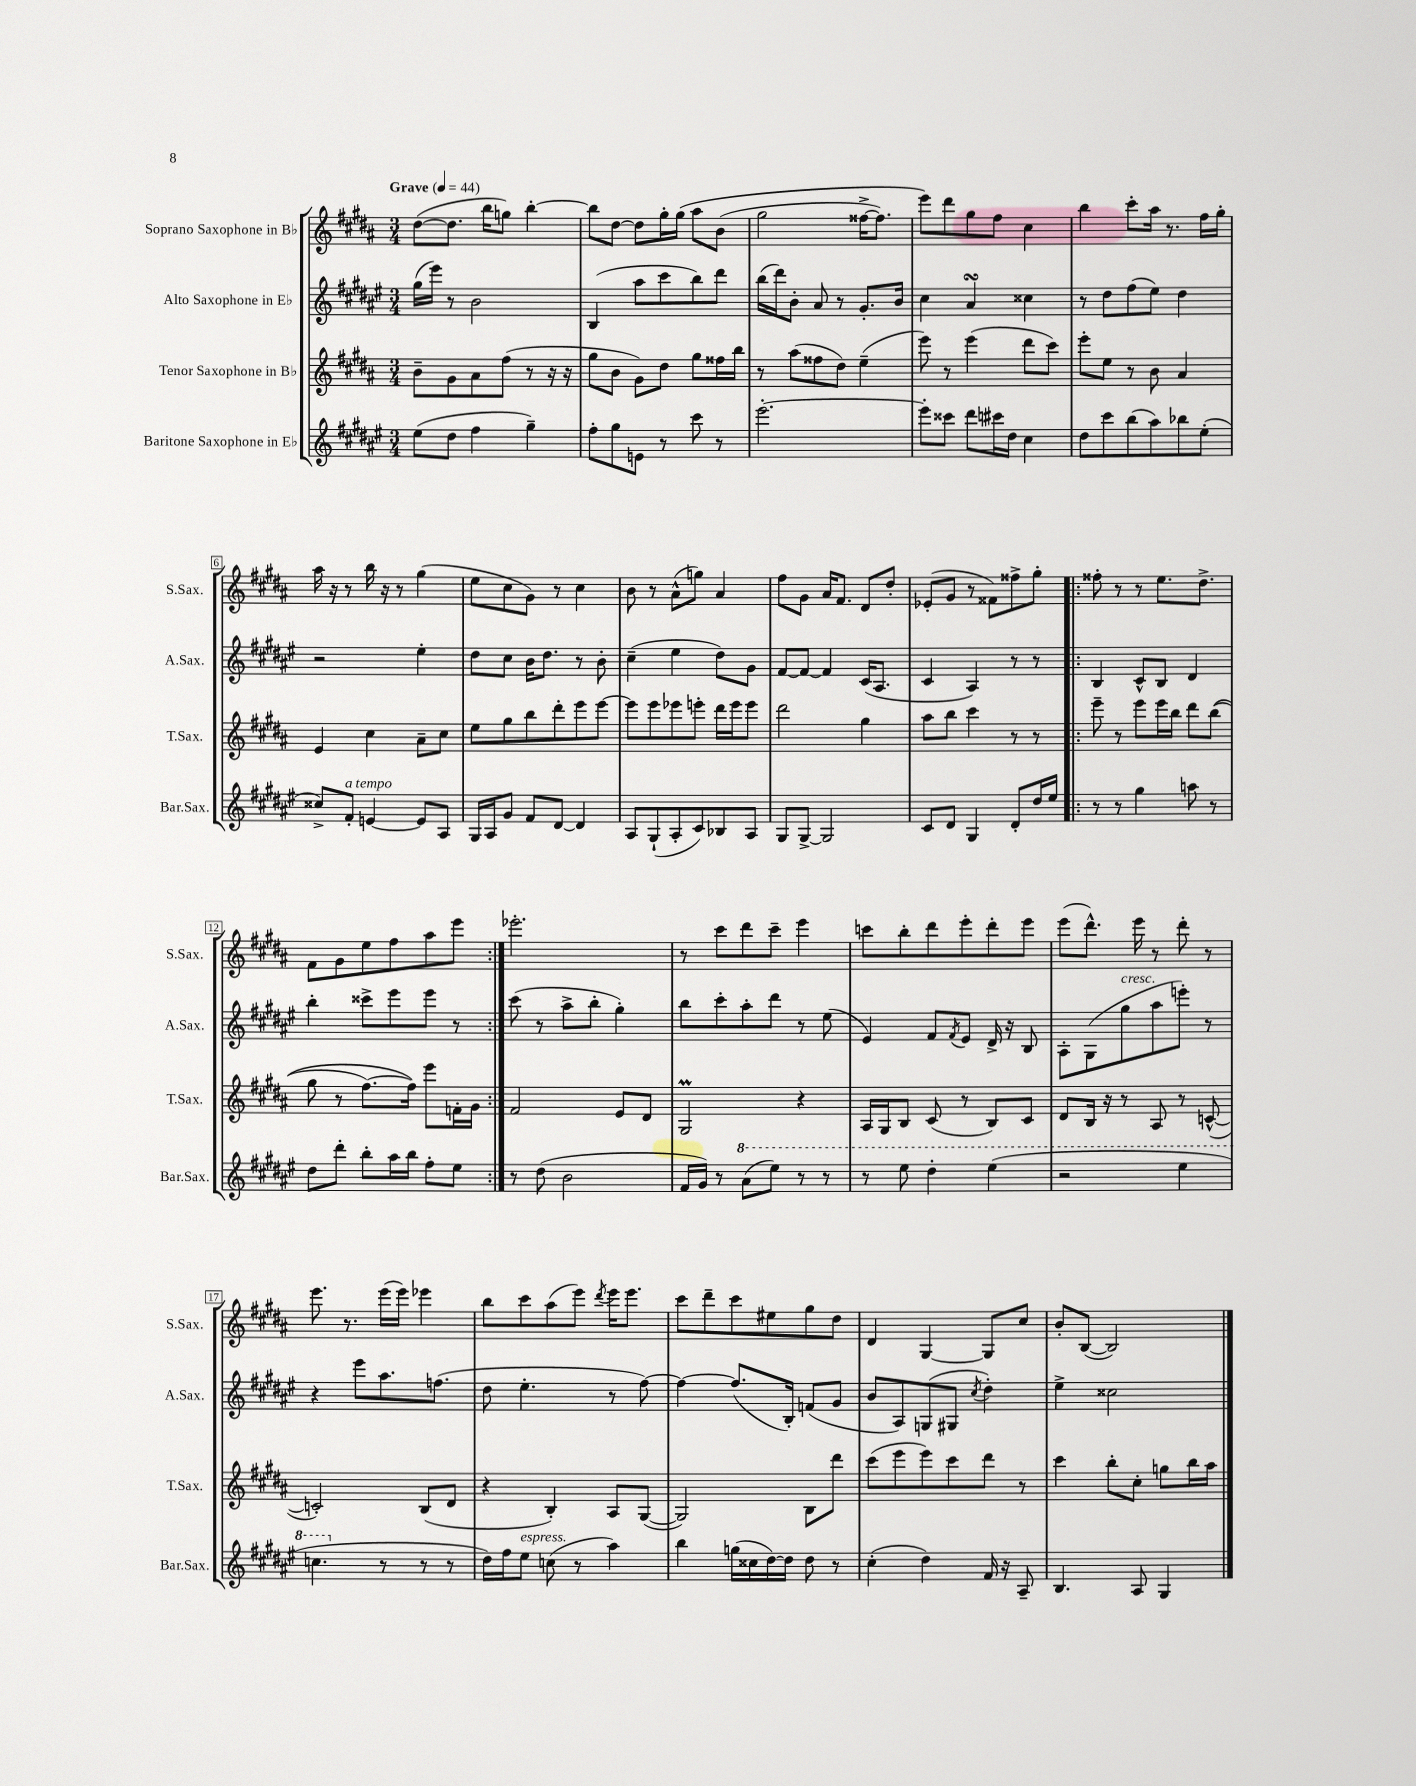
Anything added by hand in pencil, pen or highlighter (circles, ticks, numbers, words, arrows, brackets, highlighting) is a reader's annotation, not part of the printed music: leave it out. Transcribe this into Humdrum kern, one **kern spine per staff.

**kern	**kern	**kern	**kern
*staff4	*staff3	*staff2	*staff1
*clefG2	*clefG2	*clefG2	*clefG2
*k[f#c#g#d#a#e#]	*k[f#c#g#d#a#]	*k[f#c#g#d#a#e#]	*k[f#c#g#d#a#]
*M3/4	*M3/4	*M3/4	*M3/4
*MM44	*MM44	*MM44	*MM44
(8ee#\L	8b~\L	(16gg#\LL	([8dd#\L
.	.	16eee#\JJ)	.
8dd#\J	8g#\	8r	8.dd#\]J
4ff#\	8a#\	2b\	.
.	.	.	16bb\LK
.	(8ff#\J	.	8gg\J)
4gg#~\)	8r	.	[4bb'\
.	16r	.	.
.	16r	.	.
=	=	=	=
8ff#'\L	8gg#\L	(4B/	8bb\]L
8gg#\	8b\J	.	[8dd#\J
8e\J	8g#\L)	8aa#\L	8dd#\]L
8r	8dd#\J	8ccc#\	16gg#'\L
.	.	.	&(16gg#\JJ
8ccc#\	8gg#\L	8bb\)	8aa#\L
8r	16ff##\L	8ddd#\J	(8b\J
.	16bb\JJ	.	.
=	=	=	=
[2.eee#'\	8r	(16bb\LL	2gg#\
.	.	16ddd#\J)	.
.	(8aa#\L	8b'\J	.
.	8ff##\	8a#/	.
.	8dd#\J)	8r	.
.	(4ee~\	8.g#'/L	[16ff##^\LK
.	.	.	8.ff##\]J)
.	.	16b/Jk	.
=	=	=	=
8eee#'\]L	8eee\)	4cc#\	8eee\L&)
8ccc##\J	8r	.	8ddd#\
8ddd#\L	(4eee\	4a#/	8gg#\
16ccc#\L	.	.	8ff#\J
16dd#\JJ	.	.	.
4cc#\	8ddd#\L	4cc##\	4cc#\
.	8ccc#\J)	.	.
=	=	=	=
8dd#\L	8eee'\L	8r	4bb\
8ccc#\	8ee\J	8dd#\L	.
(8bb\	8r	(8ff#\	8ccc#'\L
8aa#\)	8b\	8ee#\J)	16aa#\Jk
.	.	.	8.r
8bb-\	4a#/	4dd#\	.
(8ee#'\J	.	.	16ff#\LL
.	.	.	16gg#'\JJ
=	=	=	=
8cc##^/L)	4e/	2r	16aa#\
.	.	.	16r
8f#'/J	.	.	8r
[4e/	4cc#\	.	16bb\
.	.	.	16r
.	.	.	8r
8e/]L	8a#~\L	4ee#'\	(4gg#\
8A#/J	8cc#\J	.	.
=	=	=	=
16G#/LL	8ee\L	8dd#\L	8ee\L
16A#/J	.	.	.
8g#/J	8gg#\	8cc#\J	8cc#\
8f#/L	8bb\	16b\LK	8g#\J)
.	.	8.dd#\J	.
[8d#/J	8ddd#'\	.	8r
4d#/]	8eee\	8r	4cc#\
.	[8eee\J	8b'\	.
=	=	=	=
8A#/L	8eee\]L	(4cc#~\	8b\
(8G#`/	8eee\	.	8r
8A#'/	8eee-\	4ee#\	(8a#^^\L
8c#/)	8eee'\J	.	8gg\J)
8B-/	16ddd#\LL	8dd#\L)	4a#/
.	16eee\J	.	.
8A#/J	8eee\J	8g#\J	.
=	=	=	=
8G#/L	2ddd#\	[8f#/L	8ff#\L
[8G#^/J	.	8f#/_J	8g#\J
2G#/]	.	4f#/]	16a#/LK
.	.	.	8.f#/J
.	4gg#\	(16c#/LK	8d#/L
.	.	8.A#/J	.
.	.	.	8dd#'/J
=	=	=	=
8c#/L	8aa#\L	4c#/	(8e-'/L
8d#/J	8bb\J	.	8g#/J
4G#/	4ccc#\	4A#/)	8r
.	.	.	8f##\L)
8d#'/L	8r	8r	8ff##^\
16dd#/L	8r	8r	8gg#'\J
16ee#/JJ	.	.	.
=!|:	=!|:	=!|:	=!|:
8r	8eee~\	4B/	8ff##'\
8r	8r	.	8r
4gg#\	8eee\L	8c#^^/L	8r
.	16eee\L	8B/J	8.ee\L
.	16bb\JJ	.	.
8aa\	8ddd#\L	4d#/	.
.	.	.	8.dd#^\J
8r	&((8bb\J	.	.
=	=	=	=
8dd#\L	8gg#\	4bb'\	8f#\L
8ddd#'\J	8r	.	8g#\
8bb'\L	[8.ff#\L)	8ccc##^\L	8ee\
16aa#\L	.	8eee#\	8ff#\
16bb\JJ	16ff#\]Jk&)	.	.
8ff#'\L	8eee\L	8eee#\J	8aa#\
8ee#\J	16f'\L	8r	8eee\J
.	16g#\JJ	.	.
=:|!	=:|!	=:|!	=:|!
8r	2f#/	(8ccc#\	2.eee-'\
(8dd#\	.	8r	.
2b\	.	8aa#^\L	.
.	.	8bb'\J	.
.	8e/L	4gg#'\)	.
.	8d#/J	.	.
=	=	=	=
16f#/LL	2G#/	8bb\L	8r
16g#/JJ)	.	.	.
8r	.	8ccc#'\	8ccc#\L
(8aa#\L	.	8aa#'\	8ddd#\
8eee#\J)	.	8ddd#\J	8ccc#~\J
8r	4r	8r	4eee\
8r	.	(8ee#\	.
=	=	=	=
8r	16A#/LL	4e#/)	8ccc\L
.	16G#/J	.	.
8eee#\	8B/J	.	8bb'\
4ddd#'\	(8c#/	8f#/L	8ddd#\
.	.	8qf#/	.
.	8r	8e#/J	8eee'\
(4eee#\	8B/L)	16d#^/	8ddd#'\
.	.	16r	.
.	8c#/J	8B/	8eee\J
=	=	=	=
2r	8d#/L	8A#'\L	(8eee\L
.	16B/Jk	(8G#\	8.ddd#^^\J)
.	16r	.	.
.	8r	8gg#\	.
.	.	.	16eee\
.	8A#/	8aa#\	8r
4eee#\	8r	8eee'\J)	8ddd#'\
.	([8c^^/	8r	8r
=	=	=	=
4.ccc\	2c'/])	4r	8.eee\
.	.	.	8.r
.	.	8eee#\L	.
8r	.	8.aa#\	(16eee\LL
.	.	.	16eee\JJ)
8r	(8B/L	.	4eee-\
.	.	(8.ff\J	.
8r	8d#/J	.	.
=	=	=	=
16dd#\LL)	4r	8dd#\	8bb\L
16ff#\J	.	.	.
8ee#\J	.	4.ee#'\	8ccc#\
(8cc\	4B'/)	.	(8aa#\
8r	.	.	8eee\J)
.	.	.	8qddd#/
4aa#\)	8A#/L	8r	16eee\LK
.	.	.	8.eee\J
.	([8G#/J	[8ff#\)	.
=	=	=	=
4bb\	2G#/])	4ff#\_	8ccc#\L
.	.	.	8ddd#~\
(16gg\LL	.	(8.ff#/]L	8ccc#\
16cc##\	.	.	.
[16dd#\)	.	.	8ee#\
16dd#\]JJ	.	16B'/Jk)	.
8dd#\	8B\L	(8f/L	8gg#\
8r	8ddd#\J	8g#/J	8dd#\J
=	=	=	=
(4cc#'\	(8ccc#\L	8b/L	4d#/
.	8eee\	8A#/)	.
4dd#\)	8eee\)	(8G/	[4G#/
.	8ccc#\	8G#/J	.
.	.	8qcc#/	.
16f#/	8ddd#\J	4dd#'\)	8G#/]L
16r	.	.	.
8A#~/	8r	.	8cc#/J
=	=	=	=
4.B/	4ccc#\	4ee#^\	8b'/L
.	.	.	([8B/J
.	8bb'\L	2cc##\	2B/])
8A#/	8cc#'\J	.	.
4G#/	8gg\L	.	.
.	16bb\L	.	.
.	16aa#\JJ	.	.
==	==	==	==
*-	*-	*-	*-
